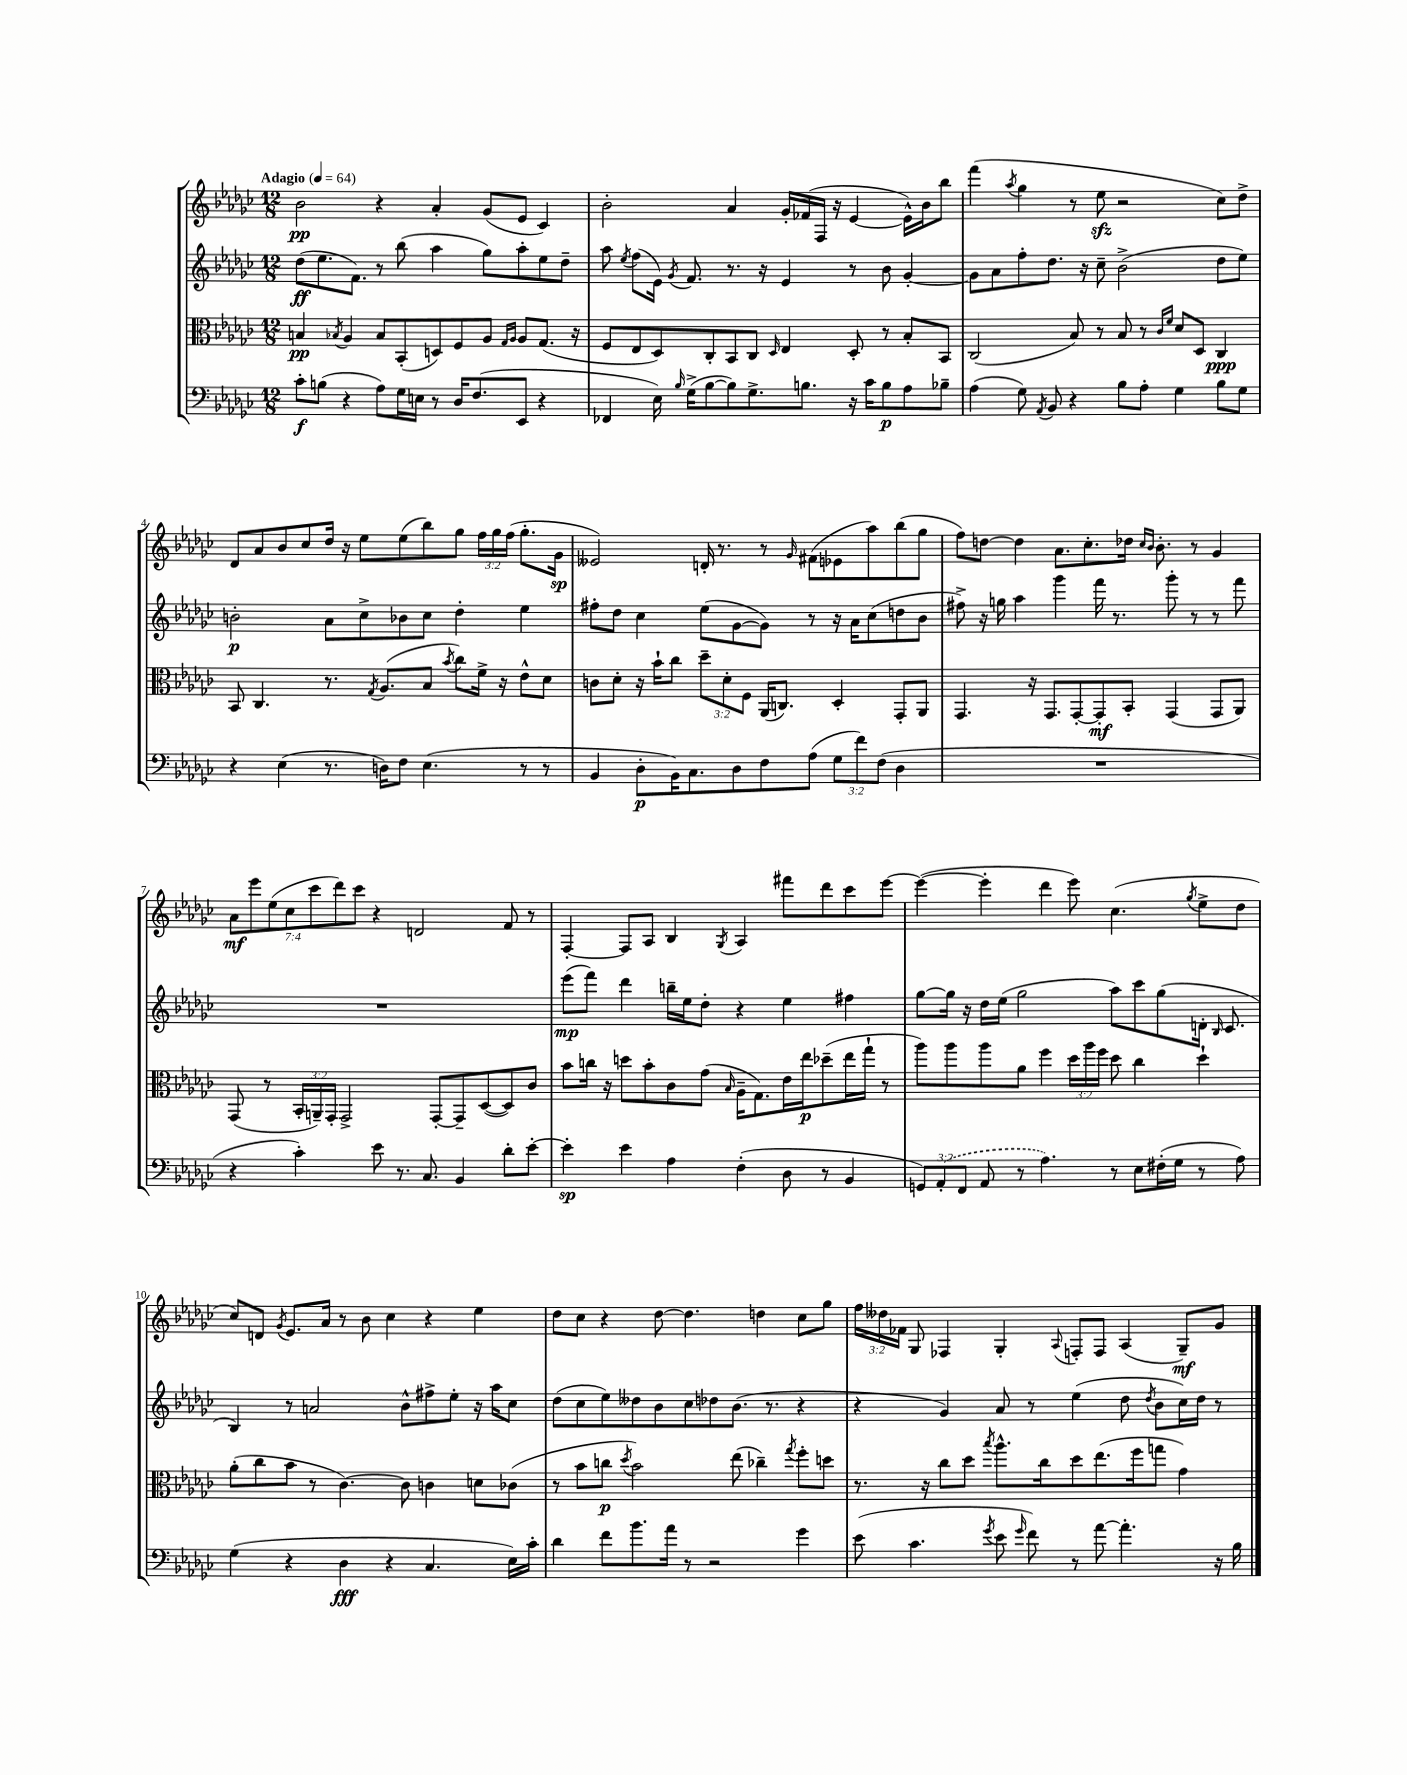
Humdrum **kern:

**kern	**dynam	**kern	**dynam	**kern	**dynam	**kern	**dynam
*part4	*part4	*part3	*part3	*part2	*part2	*part1	*part1
*staff4	*staff4	*staff3	*staff3	*staff2	*staff2	*staff1	*staff1
*clefF4	*	*clefC3	*	*clefG2	*	*clefG2	*
*k[b-e-a-d-g-c-]	*	*k[b-e-a-d-g-c-]	*	*k[b-e-a-d-g-c-]	*	*k[b-e-a-d-g-c-]	*
*M12/8	*	*M12/8	*	*M12/8	*	*M12/8	*
*MM64	*	*MM64	*	*MM64	*	*MM64	*
=1	=1	=1	=1	=1	=1	=1	=1
!	!	!	!	!	!	!LO:TX:a:B:t=Adagio	!
8c-'\L	f	4Bn/	pp	(8dd-\L	ff	2b-\	pp
(8Bn\J	.	.	.	8.ee-\	.	.	.
.	.	8qB-X/	.	.	.	.	.
4r	.	4A-/	.	.	.	.	.
.	.	.	.	8.f\J)	.	.	.
8A-\L)	.	8B-/L	.	8r	.	4r	.
16G-\L	.	(8BB-'/	.	(8bb-\	.	.	.
16En\JJ	.	.	.	.	.	.	.
8r	.	8Dn/)	.	4aa-\	.	4a-'/	.
16D-/KL	.	8F/	.	.	.	.	.
(8.F/	.	.	.	.	.	.	.
.	.	8A-/J	.	8gg-\L)	.	(8g-/L	.
.	.	16qqG-/LL	.	.	.	.	.
.	.	16qqA-/JJ	.	.	.	.	.
8EE-/J	.	8A-/L	.	8aa-'\	.	8e-/J	.
4r	.	(8.G-/J	.	8ee-\	.	4c-/)	.
.	.	.	.	8dd-~\J	.	.	.
.	.	16r	.	.	.	.	.
=2	=2	=2	=2	=2	=2	=2	=2
4FF-X/	.	8F/L	.	8aa-\	.	2b-'\	.
.	.	.	.	8qee-/	.	.	.
.	.	8E-/	.	(8ff\L	.	.	.
16E-\)	.	8D-/)	.	16e-\Jk)	.	.	.
16qqB-/	.	.	.	8qg-/	.	.	.
(16G-^\KL	.	.	.	8.f/	.	.	.
[8B-\	.	8C-'/	.	.	.	.	.
8B-\])	.	8BB-/	.	8.r	.	4a-/	.
8.G-^\	.	8C-/J	.	.	.	.	.
.	.	.	.	16r	.	.	.
.	.	16qqD-/	.	.	.	.	.
.	.	4E-/	.	4e-/	.	16g-'/LL	.
8.Bn\J	.	.	.	.	.	(16f-X/	.
.	.	.	.	.	.	16F/JJ	.
.	.	.	.	.	.	16r	.
16r	.	8D-'/	.	8r	.	[4e-/	.
16c-\KL	.	.	.	.	.	.	.
8B\	p	8r	.	8b-\	.	.	.
8A-\	.	8B-'/L	.	[4g-'/	.	16e-^^\LL])	.
.	.	.	.	.	.	16b-\J	.
8B-X~\J	.	8BB-/J	.	.	.	8bb-\J	.
=3	=3	=3	=3	=3	=3	=3	=3
(4A-\	.	(2C-/	.	8g-\L]	.	(4fff\	.
.	.	.	.	8a-\	.	.	.
.	.	.	.	.	.	8qaa-/	.
8G-\)	.	.	.	8ff'\	.	4gg-\	.
8qAA-/	.	.	.	.	.	.	.
8BB-/	.	.	.	8.dd-\J	.	.	.
4r	.	8B-/)	.	.	.	8r	.
.	.	.	.	16r	.	.	.
.	.	8r	.	8cc-~\	.	8ee-zz\	.
8B-\L	.	8B-/	.	(2b-^\	.	2r	.
8A-'\J	.	8r	.	.	.	.	.
.	.	16qqc-/LL	.	.	.	.	.
.	.	16qqf/JJ	.	.	.	.	.
4G-\	.	8d-/L	.	.	.	.	.
.	.	8D-/J	.	.	.	.	.
8B-\L	.	4C-/	ppp	8dd-\L	.	8cc-\L)	.
8G-\J	.	.	.	8ee-\J)	.	8dd-^\J	.
!!LO:LB:g=z
=4	=4	=4	=4	=4	=4	=4	=4
4r	.	8BB-/	.	2bn'\	p	8d-/L	.
.	.	4.C-/	.	.	.	8a-/	.
(4E-\	.	.	.	.	.	8b-/	.
.	.	.	.	.	.	8cc-/	.
8.r	.	8.r	.	8a-\L	.	16dd-/Jk	.
.	.	.	.	.	.	16r	.
.	.	.	.	8cc-^\	.	8ee-\L	.
.	.	8qG-/	.	.	.	.	.
16Dn\KL)	.	(8.A-/L	.	.	.	.	.
8F\J	.	.	.	8b-X\	.	(8ee-\	.
(4.E-\	.	8B-/J	.	8cc-\J	.	8bb-\)	.
.	.	8qb-/	.	.	.	.	.
.	.	8cc-\L)	.	4dd-'\	.	8gg-\J	.
.	.	16f^\Jk	.	.	.	24ff\LL	.
.	.	.	.	.	.	24gg-\	.
.	.	16r	.	.	.	.	.
.	.	.	.	.	.	(24ff\JJ	.
8r	.	8e-^^\L	.	4ee-\	.	8.gg-'\L	.
8r	.	8d-\J	.	.	.	.	.
.	.	.	.	.	.	16g-\Jk	sp
=5	=5	=5	=5	=5	=5	=5	=5
4BB-/	.	8cn\L	.	8ff#X'\L	.	2e--X/)	.
.	.	8d-'\J	.	8dd-\J	.	.	.
8D-'\L	p	16r	.	4cc-\	.	.	.
.	.	16b-`\KL	.	.	.	.	.
16BB-\K)	.	8cc-\J	.	.	.	.	.
8.C-\	.	.	.	.	.	.	.
.	.	12dd-~\L	.	(8ee-\L	.	16dn'/	.
.	.	.	.	.	.	8.r	.
.	.	12d-'\	.	.	.	.	.
8D-\	.	.	.	[8g-\	.	.	.
.	.	12F\J	.	.	.	.	.
8F\	.	(16AA-/KL	.	8g-\J])	.	8r	.
.	.	8.Cn/J)	.	.	.	.	.
.	.	.	.	.	.	16qqg-/	.
(8A-\J	.	.	.	8r	.	(8f#X\L	.
12G-\L	.	4D-'/	.	16r	.	8e-X\	.
.	.	.	.	16a-\KL	.	.	.
12f\)	.	.	.	.	.	.	.
.	.	.	.	(8cc-\	.	8aa-\)	.
(12F\J	.	.	.	.	.	.	.
4D-\	.	8GG-'/L	.	8ddn\	.	(8bb-\	.
.	.	8AA-/J	.	8b-\J	.	8gg-\J	.
=6	=6	=6	=6	=6	=6	=6	=6
1.r	.	4.GG-/	.	8ff#X^\)	.	8ff\L)	.
.	.	.	.	16r	.	[8ddn\J	.
.	.	.	.	16ggn\	.	.	.
.	.	.	.	4aa-\	.	4dd\]	.
.	.	16r	.	.	.	.	.
.	.	8.GG-/L	.	.	.	.	.
.	.	.	.	4ggg-\	.	8.a-\L	.
.	.	[8GG-'/	.	.	.	.	.
.	.	.	.	.	.	8.cc-'\	.
.	.	8GG-'/]	mf	16fff\	.	.	.
.	.	.	.	8.r	.	.	.
.	.	8BB-'/J	.	.	.	16dd-X\Jk	.
.	.	.	.	.	.	16qqcc-/LL	.
.	.	.	.	.	.	16qqb-/JJ	.
.	.	.	.	.	.	8.b-'\	.
.	.	(4GG-/	.	8ggg-'\	.	.	.
.	.	.	.	8r	.	8r	.
.	.	8GG-/L	.	8r	.	4g-/	.
.	.	8AA-/J)	.	8fff\	.	.	.
!!LO:LB:g=z
=7	=7	=7	=7	=7	=7	=7	=7
4r	.	(8GG-/	.	1.r	.	14a-\L	mf
.	.	.	.	.	.	14eee-\	.
.	.	8r	.	.	.	.	.
.	.	.	.	.	.	(14ee-\	.
.	.	.	.	.	.	14cc-\	.
4c-'\)	.	24BB-'/LL	.	.	.	.	.
.	.	.	.	.	.	14ccc-\	.
.	.	24AAn~/)	.	.	.	.	.
.	.	24GG-'/JJ	.	.	.	.	.
.	.	.	.	.	.	14ddd-\)	.
.	.	2GG-^/	.	.	.	.	.
.	.	.	.	.	.	14ccc-\J	.
8e-\	.	.	.	.	.	4r	.
8.r	.	.	.	.	.	.	.
.	.	.	.	.	.	2dn/	.
8.C-/	.	.	.	.	.	.	.
.	.	[8GG-'/L	.	.	.	.	.
4BB-/	.	8GG-~/]	.	.	.	.	.
.	.	([8D-/	.	.	.	.	.
8d-'\L	.	8D-/])	.	.	.	8f/	.
[8e-'\J	.	8c-/J	.	.	.	8r	.
=8	=8	=8	=8	=8	=8	=8	=8
4e-'\]	sp	8b-\L	.	(8eee-\L	mp	[4F'/	.
.	.	16ccn\Jk	.	8fff\J)	.	.	.
.	.	16r	.	.	.	.	.
4e-\	.	8ddn\L	.	4ddd-\	.	8F/L]	.
.	.	8b-'\	.	.	.	8A-/J	.
4A-\	.	8c-\	.	16bbn~\LL	.	4B-/	.
.	.	.	.	16ee-\J	.	.	.
.	.	(8g-\J	.	8dd-'\J	.	.	.
.	.	16qqB-/	.	.	.	8qG-/	.
(4F'\	.	16A-~\KL	.	4r	.	4A-/	.
.	.	8.G-\)	.	.	.	.	.
8D-\	.	16e-\L	.	4ee-\	.	8fff#X\L	.
.	.	16ee-\J	p	.	.	.	.
8r	.	(8dd-X~\	.	.	.	8ddd-\	.
4BB-/	.	16ee-\L	.	4ff#X\	.	8ccc-\	.
.	.	16gg-`\JJ	.	.	.	.	.
.	.	8r	.	.	.	[8eee-\J	.
=9	=9	=9	=9	=9	=9	=9	=9
12GGn/L)	.	8aa-\L)	.	[8gg-\L	.	(4eee-\_	.
(12AA-'/	.	.	.	.	.	.	.
.	.	8aa-\	.	16gg-\Jk]	.	.	.
12FF/J	.	.	.	.	.	.	.
.	.	.	.	16r	.	.	.
8AA-/	.	8aa-\	.	16dd-\LL	.	4eee-'\]	.
.	.	.	.	(16ee-\JJ	.	.	.
8r	.	8a-\J	.	2gg-\	.	.	.
4.A-\)	.	4ff\	.	.	.	4ddd-\	.
.	.	24dd-\LL	.	.	.	8eee-\)	.
.	.	24aa-\	.	.	.	.	.
.	.	24ff\JJ	.	.	.	.	.
8r	.	8dd-\	.	8aa-\L)	.	(4.cc-\	.
8E-\L	.	4cc-\	.	8ccc-\	.	.	.
(16F#X'\L	.	.	.	(8gg-\	.	.	.
16G-\JJ	.	.	.	.	.	.	.
.	.	.	.	.	.	8qgg-/	.
8r	.	4dd-`\	.	16dn'\Jk	.	8ee-^\L	.
.	.	.	.	16qqB-/	.	.	.
.	.	.	.	8.c-/	.	.	.
8A-\)	.	.	.	.	.	8dd-\J	.
!!LO:LB:g=z
=10	=10	=10	=10	=10	=10	=10	=10
(4G-\	.	(8a-'\L	.	4B-/)	.	8cc-/L)	.
.	.	8cc-\	.	.	.	8dn/J	.
.	.	.	.	.	.	8qg-/	.
4r	.	8b-\J	.	8r	.	8.e-/L	.
.	.	8r	.	2an/	.	.	.
.	.	.	.	.	.	16a-/Jk	.
4D-\	fff	[4.c-\)	.	.	.	8r	.
.	.	.	.	.	.	8b-\	.
4r	.	.	.	.	.	4cc-\	.
.	.	8c-\]	.	8b-^^\L	.	.	.
4.C-/	.	4cn\	.	8ff#X^\	.	4r	.
.	.	.	.	8ee-'\J	.	.	.
.	.	8dn\L	.	16r	.	4ee-\	.
.	.	.	.	16aa-\KL	.	.	.
16E-\LL)	.	(8c-X\J	.	8cc-\J	.	.	.
16c-'\JJ	.	.	.	.	.	.	.
=11	=11	=11	=11	=11	=11	=11	=11
4d-\	.	8r	.	(8dd-\L	.	8dd-\L	.
.	.	8b-\L	.	8cc-\	.	8cc-\J	.
8f\L	.	8ccn\J	p	8ee-\)	.	4r	.
.	.	8qdd-/	.	.	.	.	.
8.b-\	.	2b-\)	.	8dd--X\	.	.	.
.	.	.	.	8b-\	.	[8dd-\	.
16a-\Jk	.	.	.	.	.	.	.
8r	.	.	.	8cc-\	.	4.dd-\]	.
2r	.	.	.	8dd-X\	.	.	.
.	.	(8ee-\	.	(8.b-\J	.	.	.
.	.	4cc-X~\)	.	.	.	4ddn\	.
.	.	.	.	8.r	.	.	.
.	.	8qgg-/	.	.	.	.	.
4g-\	.	8ff'\L	.	4r	.	8cc-\L	.
.	.	8ddn\J	.	.	.	8gg-\J	.
=12	=12	=12	=12	=12	=12	=12	=12
(8e-\	.	8.r	.	4r	.	24ff\LL	.
.	.	.	.	.	.	24dd--X\	.
.	.	.	.	.	.	24f-X\JJ	.
4.c-\	.	.	.	.	.	8G-/	.
.	.	16r	.	.	.	.	.
.	.	8cc-\L	.	4g-/)	.	4F-X/	.
.	.	8dd-\J	.	.	.	.	.
8qg-/	.	8qbb-/	.	.	.	.	.
8e-\	.	8.aa-^^\L	.	8a-/	.	4G-'/	.
16qqg-/	.	.	.	.	.	.	.
8f\)	.	.	.	8r	.	.	.
.	.	16cc-\k	.	.	.	.	.
.	.	.	.	.	.	8qqA-/	.
8r	.	8dd-\	.	(4ee-\	.	8Fn'/L	.
[8a-\	.	(8.ee-\	.	.	.	8F/J	.
4.a-'\]	.	.	.	8dd-\	.	(4A-/	.
.	.	16ff\k	.	.	.	.	.
.	.	.	.	8qdd-/	.	.	.
.	.	8ggn\J	.	8b-\L	.	.	.
.	.	4g-\)	.	16cc-\L)	.	8G-~/L)	mf
.	.	.	.	16dd-\JJ	.	.	.
16r	.	.	.	8r	.	8g-/J	.
16B-\	.	.	.	.	.	.	.
==	==	==	==	==	==	==	==
*-	*-	*-	*-	*-	*-	*-	*-
